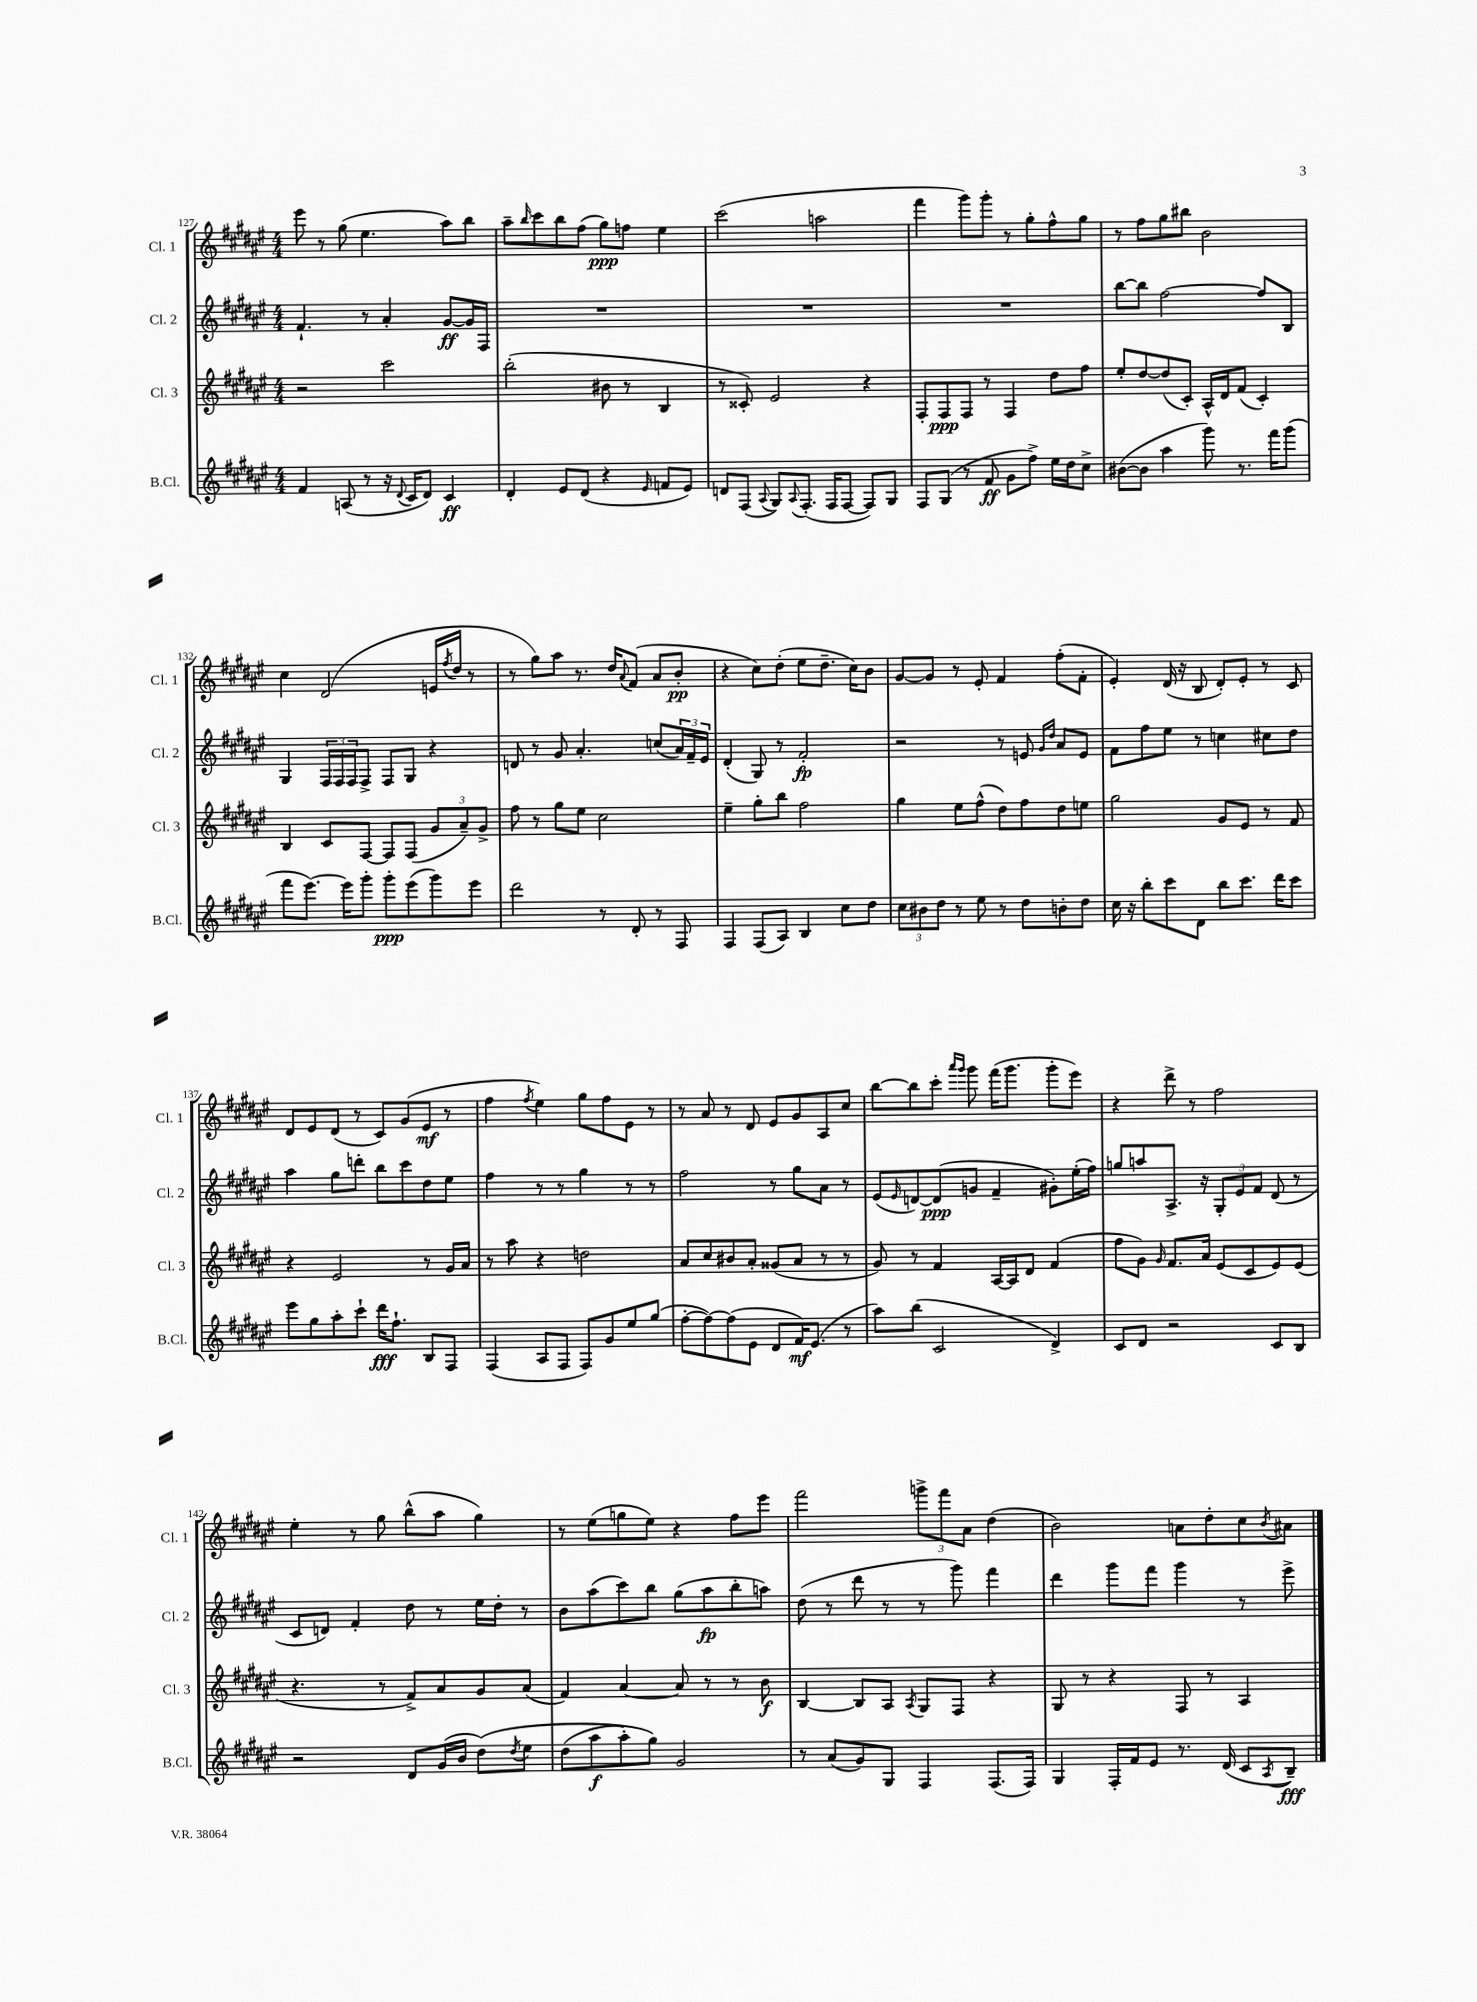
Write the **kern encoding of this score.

**kern	**dynam	**kern	**dynam	**kern	**dynam	**kern	**dynam
*part4	*part4	*part3	*part3	*part2	*part2	*part1	*part1
*staff4	*staff4	*staff3	*staff3	*staff2	*staff2	*staff1	*staff1
*I"B.Cl.	*	*I"Cl. 3	*	*I"Cl. 2	*	*I"Cl. 1	*
*I'B.Cl.	*	*I'Cl. 3	*	*I'Cl. 2	*	*I'Cl. 1	*
*clefG2	*	*clefG2	*	*clefG2	*	*clefG2	*
*k[f#c#g#d#a#e#]	*	*k[f#c#g#d#a#e#]	*	*k[f#c#g#d#a#e#]	*	*k[f#c#g#d#a#e#]	*
*M4/4	*	*M4/4	*	*M4/4	*	*M4/4	*
=127	=127	=127	=127	=127	=127	=127	=127
4f#/	.	2r	.	4.f#`/	.	8eee#\	.
.	.	.	.	.	.	8r	.
(8An/	.	.	.	.	.	(8gg#\	.
8r	.	.	.	8r	.	4.ee#\	.
16r	.	2ccc#\	.	4a#'/	.	.	.
8qqd#/	.	.	.	.	.	.	.
16c#/KL	.	.	.	.	.	.	.
8d#/J)	.	.	.	.	.	.	.
4c#/	ff	.	.	[8g#/L	ff	8aa#\L)	.
.	.	.	.	16g#/L]	.	8bb\J	.
.	.	.	.	16F#/JJ	.	.	.
=128	=128	=128	=128	=128	=128	=128	=128
4d#'/	.	(2bb'\	.	1r	.	8aa#~\L	.
.	.	.	.	.	.	16qqbb/	.
.	.	.	.	.	.	8ccc#\	.
8e#/L	.	.	.	.	.	8bb\	.
(8d#/J	.	.	.	.	.	(8ff#\J	.
4r	.	8b#X\	.	.	.	8gg#\L)	ppp
.	.	8r	.	.	.	8ffn\J	.
16qqe#/	.	.	.	.	.	.	.
8fn/L	.	4B/	.	.	.	4ee#\	.
8e#/J)	.	.	.	.	.	.	.
=129	=129	=129	=129	=129	=129	=129	=129
8dn/L	.	8r	.	1r	.	(2ccc#\	.
(8F#/J	.	8c##X'/)	.	.	.	.	.
8qqA#/	.	.	.	.	.	.	.
8G#/L)	.	2e#/	.	.	.	.	.
8qqA#/	.	.	.	.	.	.	.
(8.F#'/J	.	.	.	.	.	.	.
.	.	.	.	.	.	2aan\	.
16F#/KL	.	.	.	.	.	.	.
[8F#/J	.	.	.	.	.	.	.
8F#/L])	.	4r	.	.	.	.	.
8G#/J	.	.	.	.	.	.	.
=130	=130	=130	=130	=130	=130	=130	=130
8F#/L	.	8F#'/L	.	1r	.	4fff#\	.
(8G#/J	.	8F#/	ppp	.	.	.	.
8r	.	8F#/J	.	.	.	8ggg#\L)	.
8f#/	ff	8r	.	.	.	8ggg#'\J	.
8g#\L	.	4F#/	.	.	.	8r	.
8ff#^\J)	.	.	.	.	.	8gg#'\L	.
16ee#\LL	.	8dd#\L	.	.	.	8ff#^^\	.
16dd#\J	.	.	.	.	.	.	.
8cc#^\J	.	8ff#\J	.	.	.	8gg#\J	.
=131	=131	=131	=131	=131	=131	=131	=131
([8b#X\L	.	8ee#'/L	.	[8bb\L	.	8r	.
8b#\J]	.	[8dd#/	.	8bb\J]	.	8ff#\L	.
4aa#\	.	(8dd#/]	.	[2ff#\	.	8gg#\	.
.	.	8c#'/J)	.	.	.	8bb#X\J	.
8ggg#\)	.	16A#^^/LL	.	.	.	2b\	.
.	.	16d#/J	.	.	.	.	.
8.r	.	(8f#/J	.	.	.	.	.
.	.	4c#'/)	.	8ff#/L]	.	.	.
16fff#\KL	.	.	.	.	.	.	.
(8ggg#\J	.	.	.	8B/J	.	.	.
!!LO:LB:g=z
=132	=132	=132	=132	=132	=132	=132	=132
8fff#\L	.	4B/	.	4G#/	.	4cc#\	.
[8.eee#\J)	.	.	.	.	.	.	.
.	.	8c#/L	.	24F#/LL	.	(2d#/	.
.	.	.	.	24F#/	.	.	.
16eee#\KL]	.	.	.	.	.	.	.
.	.	.	.	24F#/J	.	.	.
8ggg#'\J	.	[8F#/J	.	8F#^/J	.	.	.
8ggg#'\L	ppp	8F#/L]	.	8F#/L	.	.	.
(8eee#\	.	(8F#/J	.	8G#/J	.	.	.
8ggg#\)	.	12g#/L	.	4r	.	16en/LL	.
.	.	.	.	.	.	8qff#/	.
.	.	.	.	.	.	16dd#/JJ	.
.	.	12a#~/)	.	.	.	.	.
8eee#\J	.	.	.	.	.	8r	.
.	.	12g#^/J	.	.	.	.	.
=133	=133	=133	=133	=133	=133	=133	=133
2ddd#\	.	8ff#\	.	8dn/	.	8r	.
.	.	8r	.	8r	.	8gg#\L)	.
.	.	8gg#\L	.	8g#/	.	8aa#\J	.
.	.	8ee#\J	.	4.a#'/	.	8.r	.
8r	.	2cc#\	.	.	.	.	.
.	.	.	.	.	.	16dd#/KL	.
.	.	.	.	.	.	8qqa#/	.
8d#'/	.	.	.	.	.	(8f#/J	.
8r	.	.	.	(8ccn/L	.	8a#/L	.
8F#/	.	.	.	24a#/L)	.	8b'/J	pp
.	.	.	.	24f#~/	.	.	.
.	.	.	.	24e#/JJ	.	.	.
=134	=134	=134	=134	=134	=134	=134	=134
4F#/	.	4ee#~\	.	(4d#'/	.	4r	.
(8F#/L	.	8gg#'\L	.	8G#/)	.	8cc#\L)	.
8A#/J)	.	8bb\J	.	8r	.	(8dd#'\J	.
4B/	.	2ff#\	.	2f#'/	fp	8ee#\L	.
.	.	.	.	.	.	8.dd#~\J	.
8cc#\L	.	.	.	.	.	.	.
.	.	.	.	.	.	16cc#\KL)	.
8dd#\J	.	.	.	.	.	8b\J	.
=135	=135	=135	=135	=135	=135	=135	=135
12cc#\L	.	4gg#\	.	2r	.	[8g#/L	.
12b#X\	.	.	.	.	.	.	.
.	.	.	.	.	.	8g#/J]	.
12dd#\J	.	.	.	.	.	.	.
8r	.	8ee#\L	.	.	.	8r	.
8ee#\	.	(8ff#^^\J	.	.	.	8e#'/	.
8r	.	8dd#\L)	.	8r	.	4f#/	.
8dd#\L	.	8ff#\	.	8en/	.	.	.
.	.	.	.	16qqg#/LL	.	.	.
.	.	.	.	16qqdd#/JJ	.	.	.
8bn'\	.	8dd#\	.	8a#/L	.	(8ff#'\L	.
8dd#\J	.	8een\J	.	8e/J	.	8f#'\J	.
=136	=136	=136	=136	=136	=136	=136	=136
16cc#\	.	2gg#\	.	8f#\L	.	4e#'/)	.
16r	.	.	.	.	.	.	.
8bb'\L	.	.	.	8ff#\	.	.	.
8ccc#\	.	.	.	8ee#\J	.	(16d#/	.
.	.	.	.	.	.	16r	.
8d#\J	.	.	.	8r	.	8B/	.
8bb\L	.	8g#/L	.	4ccn\	.	8d#'/L)	.
8.ccc#\J	.	8e#/J	.	.	.	8e#'/J	.
.	.	8r	.	8cc#X\L	.	8r	.
16ddd#\KL	.	.	.	.	.	.	.
8ccc#\J	.	8f#/	.	8dd#\J	.	8c#/	.
!!LO:LB:g=z
=137	=137	=137	=137	=137	=137	=137	=137
8eee#\L	.	4r	.	4aa#\	.	8d#/L	.
8gg#\	.	.	.	.	.	8e#/	.
8aa#'\	.	2e#/	.	8gg#\L	.	(8d#/J	.
8ccc#`\J	.	.	.	8dddn'\J	.	8r	.
16ddd#\KL	fff	.	.	8bb\L	.	8c#/L)	.
8.ff#`\J	.	.	.	.	.	.	.
.	.	.	.	8ccc#\	.	(8g#/	.
8B/L	.	8r	.	8dd#\	.	8e#/J	mf
8F#/J	.	16g#/LL	.	8ee#\J	.	8r	.
.	.	16a#/JJ	.	.	.	.	.
=138	=138	=138	=138	=138	=138	=138	=138
(4F#/	.	8r	.	4ff#\	.	4ff#\	.
.	.	8aa#\	.	.	.	.	.
.	.	.	.	.	.	8qff#/	.
8A#/L	.	4r	.	8r	.	4ee#\)	.
8F#/J	.	.	.	8r	.	.	.
8F#/L)	.	2ddn\	.	4gg#\	.	8gg#\L	.
8g#/	.	.	.	.	.	8ff#\	.
8ee#/	.	.	.	8r	.	8e#\J	.
(8gg#/J	.	.	.	8r	.	8r	.
=139	=139	=139	=139	=139	=139	=139	=139
[8ff#'\L	.	8a#/L	.	2ff#\	.	8r	.
8ff#\_)	.	8cc#/	.	.	.	8a#/	.
(8ff#\]	.	8b#X/	.	.	.	8r	.
8e#\J	.	8a#'/J	.	.	.	8d#/	.
8d#/L	.	(8g##X/L	.	8r	.	8e#/L	.
16f#/K)	mf	8a#/J	.	8gg#\L	.	8g#/	.
(8.e#/J	.	.	.	.	.	.	.
.	.	8r	.	8a#\J	.	8A#/	.
8r	.	8r	.	8r	.	8cc#/J	.
=140	=140	=140	=140	=140	=140	=140	=140
8aa#\L)	.	8g#/)	.	(8e#/L	.	[8bb\L	.
.	.	.	.	16qqe#/	.	.	.
(8bb\J	.	8r	.	[8dn/)	.	8bb\]	.
2c#/	.	4f#/	.	(8d/]	ppp	8ccc#'\J	.
.	.	.	.	.	.	16qqaaa#/LL	.
.	.	.	.	.	.	16qqggg#/JJ	.
.	.	.	.	8gn/J	.	8ggg#\	.
.	.	[16A#/LL	.	4f#~/	.	(16fff#\KL	.
.	.	16A#/J]	.	.	.	8.ggg#\J	.
.	.	8d#/J	.	.	.	.	.
4d#^/)	.	(4f#/	.	8g#X'\L)	.	8ggg#'\L	.
.	.	.	.	(16ee#'\L	.	8eee#\J)	.
.	.	.	.	16ff#\JJ)	.	.	.
=141	=141	=141	=141	=141	=141	=141	=141
8c#/L	.	8ff#\L	.	8ggn/L	.	4r	.
8d#/J	.	8g#\J)	.	8aan/	.	.	.
.	.	16qqg#/	.	.	.	.	.
2r	.	8.f#/L	.	8.A#^/J	.	8ddd#^\	.
.	.	.	.	.	.	8r	.
.	.	16a#/Jk	.	16r	.	.	.
.	.	(8e#/L	.	12G#'/L	.	2ff#\	.
.	.	.	.	12e#/	.	.	.
.	.	8c#/	.	.	.	.	.
.	.	.	.	12f#/J	.	.	.
8c#/L	.	8e#/)	.	(8d#/	.	.	.
8B/J	.	(8e#/J	.	8r	.	.	.
!!LO:LB:g=z
=142	=142	=142	=142	=142	=142	=142	=142
2r	.	4.r	.	8c#/L	.	4ee#'\	.
.	.	.	.	8dn/J)	.	.	.
.	.	.	.	4f#'/	.	8r	.
.	.	8r	.	.	.	8gg#\	.
8d#/L	.	8f#^/L)	.	8dd#\	.	(8bb^^\L	.
(16g#/L	.	8a#/	.	8r	.	8aa#\J	.
16b/JJ	.	.	.	.	.	.	.
(8dd#\L)	.	8g#/	.	16ee#\LL	.	4gg#\)	.
.	.	.	.	16dd#'\JJ	.	.	.
8qdd#/	.	.	.	.	.	.	.
8ee#\J	.	(8a#/J	.	8r	.	.	.
=143	=143	=143	=143	=143	=143	=143	=143
(8dd#\L	.	4f#/)	.	8b\L	.	8r	.
8aa#\	f	.	.	(8aa#\	.	(8ee#\L	.
8aa#'\)	.	[4a#/	.	8ccc#\)	.	8ggn\	.
8gg#\J)	.	.	.	8bb\J	.	8ee#\J)	.
2g#/	.	8a#/]	.	(8gg#\L	.	4r	.
.	.	8r	.	8aa#\	fp	.	.
.	.	8r	.	8bb'\	.	8ff#\L	.
.	.	8b\	f	8aan\J)	.	8eee#\J	.
=144	=144	=144	=144	=144	=144	=144	=144
8r	.	[4B/	.	(8dd#\	.	2fff#\	.
(8a#/L	.	.	.	8r	.	.	.
8g#/)	.	8B/L]	.	8ddd#\	.	.	.
8G#/J	.	8A#/J	.	8r	.	.	.
.	.	8qA#/	.	.	.	.	.
4F#/	.	8G#/L	.	8r	.	12gggn^\L	.
.	.	.	.	.	.	12fff#\	.
.	.	8F#/J	.	8ggg#\)	.	.	.
.	.	.	.	.	.	12a#\J	.
(8.F#/L	.	4r	.	4fff#\	.	(4dd#\	.
16F#/Jk)	.	.	.	.	.	.	.
=145	=145	=145	=145	=145	=145	=145	=145
4G#/	.	8G#/	.	4ddd#\	.	2b\)	.
.	.	8r	.	.	.	.	.
16F#'/LL	.	4r	.	8ggg#\L	.	.	.
16f#/J	.	.	.	.	.	.	.
8e#/J	.	.	.	8fff#\J	.	.	.
8.r	.	8F#/	.	4ggg#\	.	8an\L	.
.	.	8r	.	.	.	8dd#'\	.
(16d#/	.	.	.	.	.	.	.
8c#/L	.	4A#/	.	8r	.	8cc#\	.
8qA#/	.	.	.	.	.	8qb/	.
8B~/J)	fff	.	.	8eee#^\	.	8a#X\J	.
==	==	==	==	==	==	==	==
*-	*-	*-	*-	*-	*-	*-	*-
